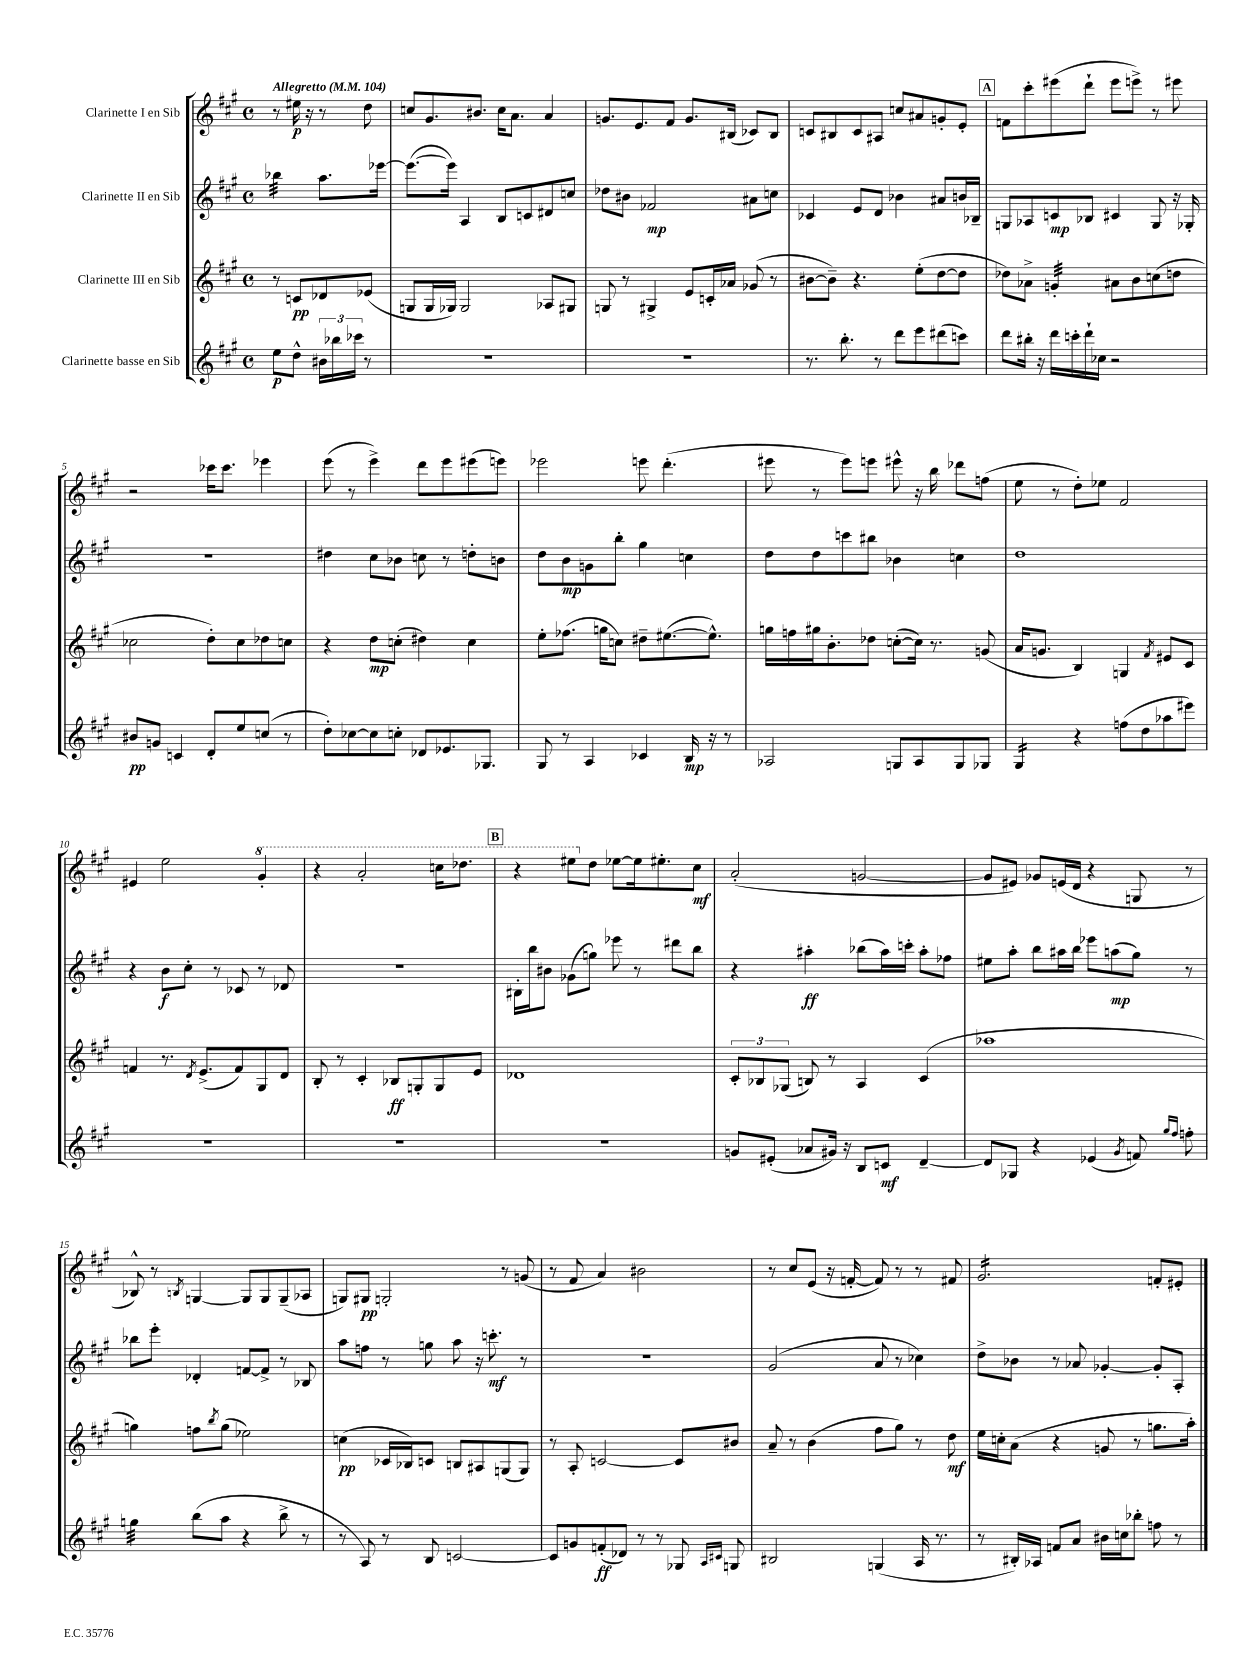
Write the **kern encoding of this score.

**kern	**kern	**kern	**kern
*staff4	*staff3	*staff2	*staff1
*clefG2	*clefG2	*clefG2	*clefG2
*k[f#c#g#]	*k[f#c#g#]	*k[f#c#g#]	*k[f#c#g#]
*M4/4	*M4/4	*M4/4	*M4/4
*met(c)	*met(c)	*met(c)	*met(c)
*MM104	*MM104	*MM104	*MM104
8ee	8r	4bb-	8r
8dd^^	8c	.	16ee#
.	.	.	16r
24b#	8d-	8.aa	8r
24bb-	.	.	.
24ccc-	.	.	.
8r	(8e-	.	8dd
.	.	[16eee-	.
=	=	=	=
1r	8G	(8.eee-_	8cc
.	16G	.	8.g#
.	16G-)	16eee-])	.
.	2G-	4A	.
.	.	.	8.b#
.	.	8B	16cc
.	.	.	8.a
.	.	8c	.
.	8A-	8d#	4a
.	8G#	8cc	.
=	=	=	=
1r	8G	8dd-	8.g
.	8r	8b#	.
.	.	.	8.e
.	4G#^	2f-	.
.	.	.	8f#
.	8e	.	8.g
.	16c'	.	.
.	16a-	.	(16B#
.	(8g-	8a#	8c-)
.	8r	8cc	8B#
=	=	=	=
8.r	[8b#	4c-	8c
.	8b#~])	.	8B#
8.bb'	.	.	.
.	4.r	8e	8c
8r	.	8d	8A#
8ddd	.	4b-	8cc
8eee	(8ee'	.	8a#
(8ddd#	[8dd	8a#	8g'
8ccc)	8dd]	16b	8e'
.	.	16B-~	.
=	=	=	=
8ddd	8dd-)	8G	8f
16bb#'	8a-^	8A-	8ccc#'
16r	.	.	.
16ddd	4g'	8c	(8eee#
16ccc'	.	.	.
16ddd`	.	8B-	8ddd`
16cc-	.	.	.
2r	8a#	4c#	8eee#
.	8b	.	8eee^)
.	(8cc	8G	8r
.	8dd	16r	8eee#
.	.	16G-'	.
=	=	=	=
8b#	2cc-	1r	2r
8g	.	.	.
4c	.	.	.
8d'	8dd')	.	16ccc-
.	.	.	8.ccc-
8ee	8cc-	.	.
(8cc	8dd-	.	4eee-
8r	8cc	.	.
=	=	=	=
8dd')	4r	4dd#	(8eee
[8cc-	.	.	8r
8cc-]	8dd	8cc#	4eee^)
8cc'	(8cc'	8b-	.
8d-	4dd#)	8cc	8ddd
8.e-	.	8r	8eee
.	4cc	8dd'	(8eee#
8.G-	.	.	.
.	.	8b	8eee)
=	=	=	=
8G#	8ee'	8dd	2eee-
8r	(8.ff-	8b	.
4A	.	8g	.
.	16gg	.	.
.	8cc)	8bb'	.
4c-	8dd#~	4gg#	8eee
.	([8.ee#	.	(4.ddd'
16B	.	4cc	.
16r	8.ee#^^])	.	.
8r	.	.	.
=	=	=	=
2A-	16gg	8dd	8eee#
.	16ff	.	.
.	16gg#	8dd	8r
.	8.b'	.	.
.	.	8ccc	8eee#)
.	8dd-	8bb#	8eee
8G	([8cc'	4b-	8eee#^^
8A-	16cc])	.	16r
.	8.r	.	16bb
8G	.	4cc	8ddd-
8G-	(8g	.	(8ff
=	=	=	=
4G#	16a	1dd	8ee
.	8.g	.	.
.	.	.	8r
4r	4B)	.	8dd')
.	.	.	8ee-
(8ff	4G	.	2f#
8dd	.	.	.
.	8qf#	.	.
8aa-	8e#	.	.
8eee#)	8c#	.	.
=	=	=	=
1r	4f	4r	4e#
.	8.r	8b	2ee
.	.	8cc#'	.
.	8qd	.	.
.	(8.e^	.	.
.	.	8r	.
.	8f)	8c-	.
.	8G#	8r	4gg#'
.	8d	8d-	.
=	=	=	=
1r	8B'	1r	4r
.	8r	.	.
.	4c#'	.	2aa'
.	8B-	.	.
.	8G'	.	.
.	8G	.	16ccc
.	.	.	8.ddd-
.	8e	.	.
=	=	=	=
1r	1d-	16B#'	4r
.	.	16bb	.
.	.	8b#	.
.	.	(8g-	8eee#
.	.	8gg)	8dd
.	.	8eee-	[8ee-
.	.	8r	16ee-]
.	.	.	8.ee#'
.	.	8ddd#	.
.	.	8bb	8cc#
=	=	=	=
8g	12c#'	4r	(2a'
.	12B-	.	.
(8e#'	.	.	.
.	(12G-	.	.
8a-	8B)	4aa#'	.
16g#)	8r	.	.
16r	.	.	.
8B	4A	(8bb-	[2g
8c	.	16aa#)	.
.	.	16ccc'	.
[4d~	(4c#	8aa#'	.
.	.	8ff-	.
=	=	=	=
8d]	1aa-	8ee#	8g]
8G-	.	8aa'	8e#)
4r	.	8bb	8g-
.	.	16aa#	(16e
.	.	16bb	16d
(4e-	.	8eee-	4r
.	.	(8aa	.
8qg#	.	.	.
8f)	.	8gg#)	8G
16qqgg#	.	.	.
16qqff#	.	.	.
8ff'	.	8r	8r
=	=	=	=
4gg	4gg)	8bb-	8B-^^)
.	.	8eee'	8r
.	.	.	8qB
(8bb	8ff	4d-'	[4G
.	8qbb	.	.
8aa	(8gg	.	.
4r	2ee-)	[8f	8G]
.	.	8f^]	8G
8bb^	.	8r	(8G~
8r	.	8B-	8A-
=	=	=	=
8r	(4cc	8aa	8G)
8A)	.	8ff	8G#
8r	16c-	8r	2G'
.	16B-)	.	.
8B	8c	8gg	.
[2c	8B	8aa	.
.	8A#	16r	.
.	.	8.ccc'	.
.	(8G	.	8r
.	8G)	8r	(8g
=	=	=	=
8c]	8r	1r	8r
8g	8A'	.	8f#
(8f'	[2c	.	4a)
8d-)	.	.	.
8r	.	.	2b#
8r	.	.	.
8G-	8c]	.	.
16qqA	.	.	.
16qqc#	.	.	.
8G	8b#	.	.
=	=	=	=
2B#	8a~	(2g#	8r
.	8r	.	8cc#
.	(4b	.	(8e
.	.	.	16r
.	.	.	[16f'
(4G	8ff#	8a	8f])
.	8gg#)	8r	8r
16A	8r	4cc-)	8r
8.r	.	.	.
.	8dd	.	8f#
=	=	=	=
8r	16ee	8dd^	2.g#
.	16cc'	.	.
16B#')	(8a	8b-	.
16A-	.	.	.
8f	4r	8r	.
8a	.	8a-	.
16b#	8g	[4g-'	.
16cc	.	.	.
8bb-'	8r	.	.
8ff	8.gg	8g-']	8f'
8r	.	8A'	8e#'
.	16aa')	.	.
==	==	==	==
*-	*-	*-	*-
